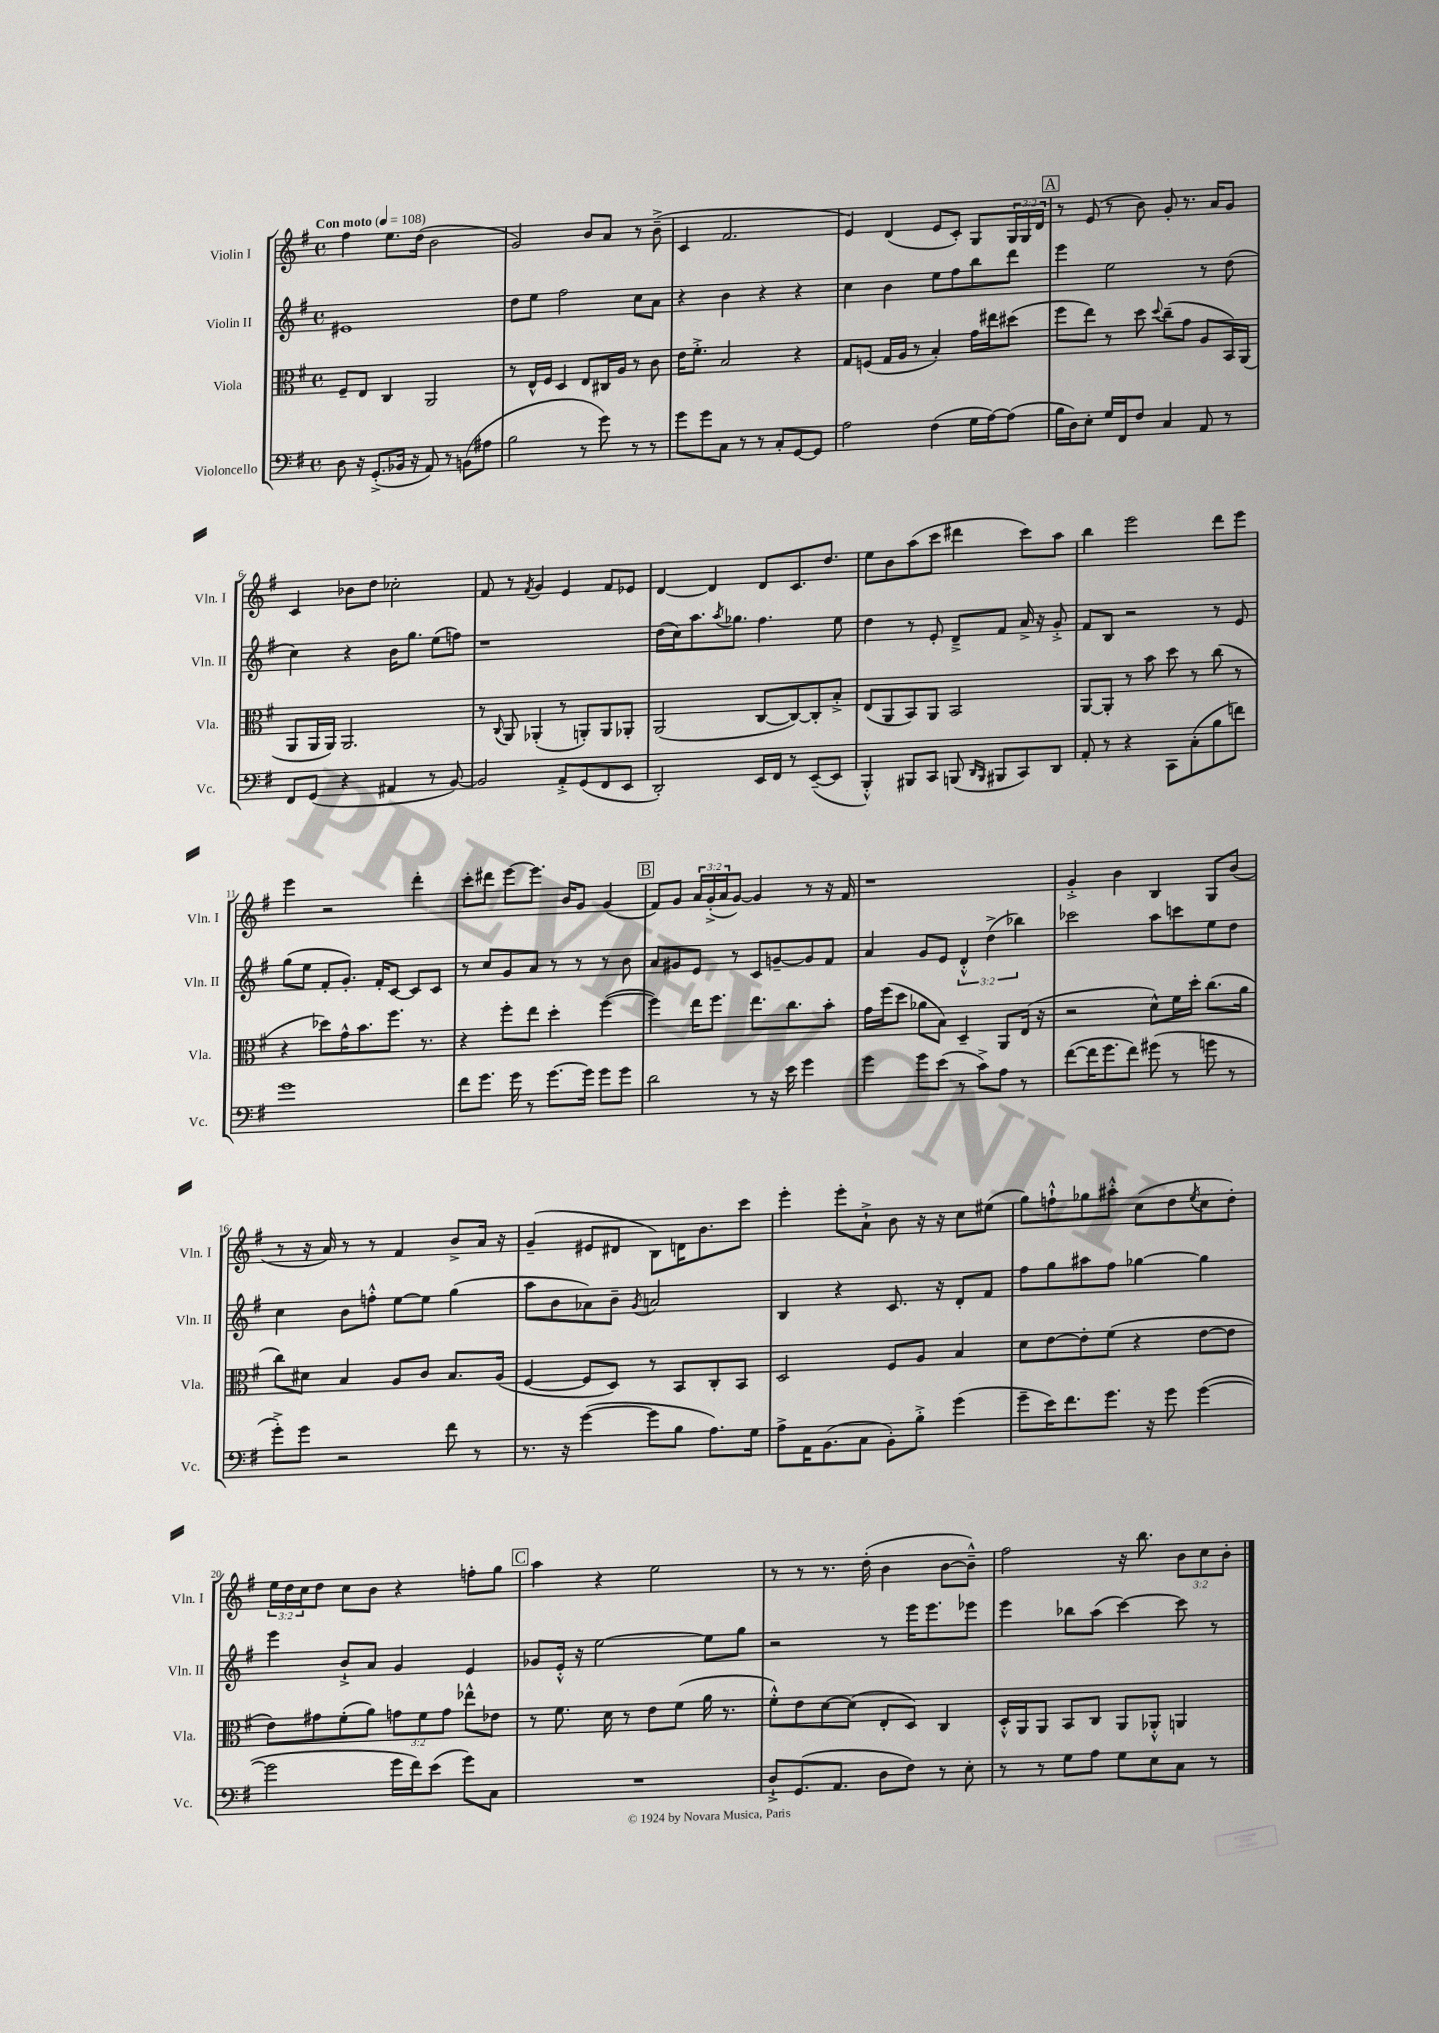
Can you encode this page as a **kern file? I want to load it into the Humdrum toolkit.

**kern	**kern	**kern	**kern
*staff4	*staff3	*staff2	*staff1
*clefF4	*clefC3	*clefG2	*clefG2
*k[f#]	*k[f#]	*k[f#]	*k[f#]
*M4/4	*M4/4	*M4/4	*M4/4
*met(c)	*met(c)	*met(c)	*met(c)
*MM108	*MM108	*MM108	*MM108
8D	8F#~	1e#	4ff#
16r	8E	.	.
(8.GG'^	.	.	.
.	4C	.	8.ee
16BB-	.	.	.
16r	.	.	(16dd
8AA)	2AA	.	2b
8r	.	.	.
(8BB	.	.	.
8A#	.	.	.
=	=	=	=
2B	8r	8dd	2g)
.	16E^^	8ee	.
.	16F#	.	.
.	4D	2ff#	.
8r	8E	.	8b
8g)	16C#	.	8a
.	16A	.	.
8r	8r	8cc	8r
8r	8c	8a	(8b~^
=	=	=	=
8g	16e	4r	4c
.	8.f#'^	.	.
8g	.	.	.
8C	2B	4b	2.f#
8r	.	.	.
8r	.	4r	.
8C'	.	.	.
[8GG	4r	4r	.
8GG]	.	.	.
=	=	=	=
2A	8G	4cc	4e)
.	(8F	.	.
.	16G	4b	(4d
.	16A	.	.
.	8r	.	.
(4F#	4B')	8ee	8e
.	.	8ff#	8c')
16G	16g	8bb	8G
[16A)	16ee#	.	.
(8A]	(8dd#	8ddd	24G
.	.	.	24G
.	.	.	24d
=	=	=	=
16B	8ff#	4eee	8r
16D)	.	.	.
8E'	8ee)	.	(8e
16G	8r	2ee	8r
16FF#	.	.	.
8F#	8dd	.	8b)
.	8qqdd	.	.
4C	(8cc~	.	8g'
.	8g	.	8.r
8AA	8A	8r	.
.	.	.	16a
8r	16BB)	(8dd	8g
.	(16AA	.	.
=	=	=	=
8FF#	8AA	4cc)	4c
(8GG	16AA	.	.
.	16AA)	.	.
4r	2.AA	4r	8b-
.	.	.	8dd
4AA#	.	16b	2cc-'
.	.	8.gg	.
8r	.	(8ee	.
[8BB)	.	8ff)	.
=	=	=	=
2BB]	8r	1r	8f#
.	8qqC	.	.
.	8AA	.	8r
.	.	.	8qf#
.	(4AA-'	.	4g
8AA'^	8r	.	4e
(8GG	8AA')	.	.
8FF#	8AA	.	8f#
8EE	8AA-'	.	8e-
=	=	=	=
2DD')	(2AA	(16dd	[4d
.	.	16cc)	.
.	.	8.aa	.
.	.	.	4d]
.	.	8qaa	.
.	.	8.gg-	.
16EE	[8C	4.ff#	8d
16FF#	.	.	.
8r	8C_)	.	8.c
([8EE~	8C']	.	.
.	.	.	8.dd
8EE]	8B'^	8ee	.
=	=	=	=
4BBB'^^)	(8E	4dd	8ee
.	8AA	.	8b
8BBB#	8BB)	8r	(8aa
8CC	8AA	8e'	8ccc
(8BBB	2BB	8d~^	4ddd#
16qqDD	.	.	.
16qqBBB	.	.	.
8BBB#	.	8f#	.
8CC)	.	16a^	8ccc)
.	.	16r	.
8DD	.	8g'^	8aa
=	=	=	=
8AA'	[8AA	8f#	4bb
8r	8AA']	8B	.
4r	8r	2r	2eee
.	8b	.	.
8CC	8dd	.	.
(8C'	8r	.	.
8B	(8cc	8r	8ddd
8f)	8r	8e	8eee
=	=	=	=
1g	4r	(8gg	4eee
.	.	8ee	.
.	8dd-)	8f#'	2r
.	16g^^	8.g')	.
.	8.b	.	.
.	.	16f#'	.
.	8.ff#	[8c	.
.	.	8c]	4ddd'
.	8.r	.	.
.	.	8c	.
=	=	=	=
8f#	4r	8r	8ccc'
8.g	.	8cc	8ddd#
.	8ff#'	8g	[8eee
16g	.	.	.
8r	8ee	8a	8.eee]
[8.g	4dd'	8r	.
.	.	.	16b
.	.	8r	8g
16g]	.	.	.
8g	([4ff#	8r	(4g
8g	.	8b	.
=	=	=	=
2d	4ff#])	8a	8f#)
.	.	8g#	8g
.	16ee	8e	24a
.	.	.	(24g'^
.	8.ff#	.	.
.	.	.	24a
.	.	8r	[8g)
8r	8.ee	8c	4g]
16r	.	[8g~	.
16e	8.cc	.	.
4g	.	8g]	8r
.	8b'	8f#	16r
.	.	.	16f#
=	=	=	=
4g	16g	4a	1r
.	(16ff#	.	.
.	8dd	.	.
8g	8a-	8g	.
(8e	8B)	8e	.
8r	4D~	6d'^^	.
8c^)	.	.	.
.	.	(6dd^	.
8A	8AA	.	.
.	.	6bb-)	.
8r	(16E	.	.
.	16r	.	.
=	=	=	=
([8f#	2r	2ccc-	4g'^
16f#]	.	.	.
8.g	.	.	.
.	.	.	4b
8f#)	.	.	.
(8g#	8d^^)	8aa	4B
8r	16f#	8ccc	.
.	16dd'	.	.
8g	(8.cc	8ee	8G
8r	.	8dd	(8b
.	16a	.	.
=	=	=	=
8g'^)	8cc)	4cc	8r
8g	8d#	.	16r
.	.	.	16a)
2r	4B	8b	8r
.	.	8ff'^^	8r
.	8A	[8ee	4f#
.	8c	8ee]	.
8f#	8.B	(4gg	8b^
8r	.	.	16a
.	(16A	.	16r
=	=	=	=
8.r	[4F#	8aa	(4g~
.	.	8b	.
16r	.	.	.
([4g	8F#]	8a-)	8e#
.	8D)	8b~	8d#
.	.	8qg	.
8g]	8r	2a	8B)
8B	8BB	.	16d
.	.	.	8.b
8.A)	8C'	.	.
.	8BB	.	8ccc
16G	.	.	.
=	=	=	=
8A^	2D	4B	4eee'
16AA	.	.	.
(8.BB	.	.	.
.	.	4r	8eee'
8C	.	.	8a`^
8BB')	8F#	8.c	8b
8B'^	8A	.	16r
.	.	16r	16r
(4g	4B	8d'	8cc
.	.	8f#	(8ee#
=	=	=	=
8g~	8d	8ff#	8gg)
16e)	[8e	8gg	8ff`^^
8.f#	.	.	.
.	8e']	8aa#	8gg-
8.g	(8f#	8ff#	8aa#'^^
.	4r	[4gg-	(8cc
16r	.	.	.
8g	.	.	8dd
.	.	.	8qee
([4g	[8e	4gg-]	8cc
.	8e]	.	8dd')
=	=	=	=
2g]	8e)	4eee	24ee
.	.	.	24dd
.	.	.	24cc
.	8g#	.	8dd
.	(8f#'	8b`^	8cc
.	8a)	8a	8b
16g	12g	4g	4r
16f#)	.	.	.
.	12f#	.	.
(8e	.	.	.
.	12g	.	.
8g)	8ee-^^	4e	8ff'
8C	8e-	.	8gg
=	=	=	=
1r	8r	8g-	4aa
.	8.f#	16e'^^	.
.	.	16r	.
.	.	[2ee	4r
.	16d	.	.
.	8r	.	.
.	8e	.	2ee
.	(8f#	.	.
.	16a	8ee]	.
.	8.r	.	.
.	.	8gg	.
=	=	=	=
8D`^	8f#'^^)	2r	8r
(8.GG	8e	.	8r
.	[8d	.	8.r
8.AA	.	.	.
.	(8d]	.	.
.	.	.	(16dd'
8D	8E'	8r	4b
8F#)	8D)	16eee	.
.	.	8.eee	.
8r	4C	.	[8b
8E'	.	8eee-	8b~^^])
=	=	=	=
8r	16D'^^	4eee	2ff#
.	16AA	.	.
8r	8AA	.	.
8G	8BB	8bb-	.
8A	8C	(8aa	.
8G	8AA	[4ccc)	16r
.	.	.	8.bb
8E	8AA-'^^	.	.
8C	4AA	8ccc]	12b
.	.	.	12cc
8r	.	8r	.
.	.	.	12b'
==	==	==	==
*-	*-	*-	*-
